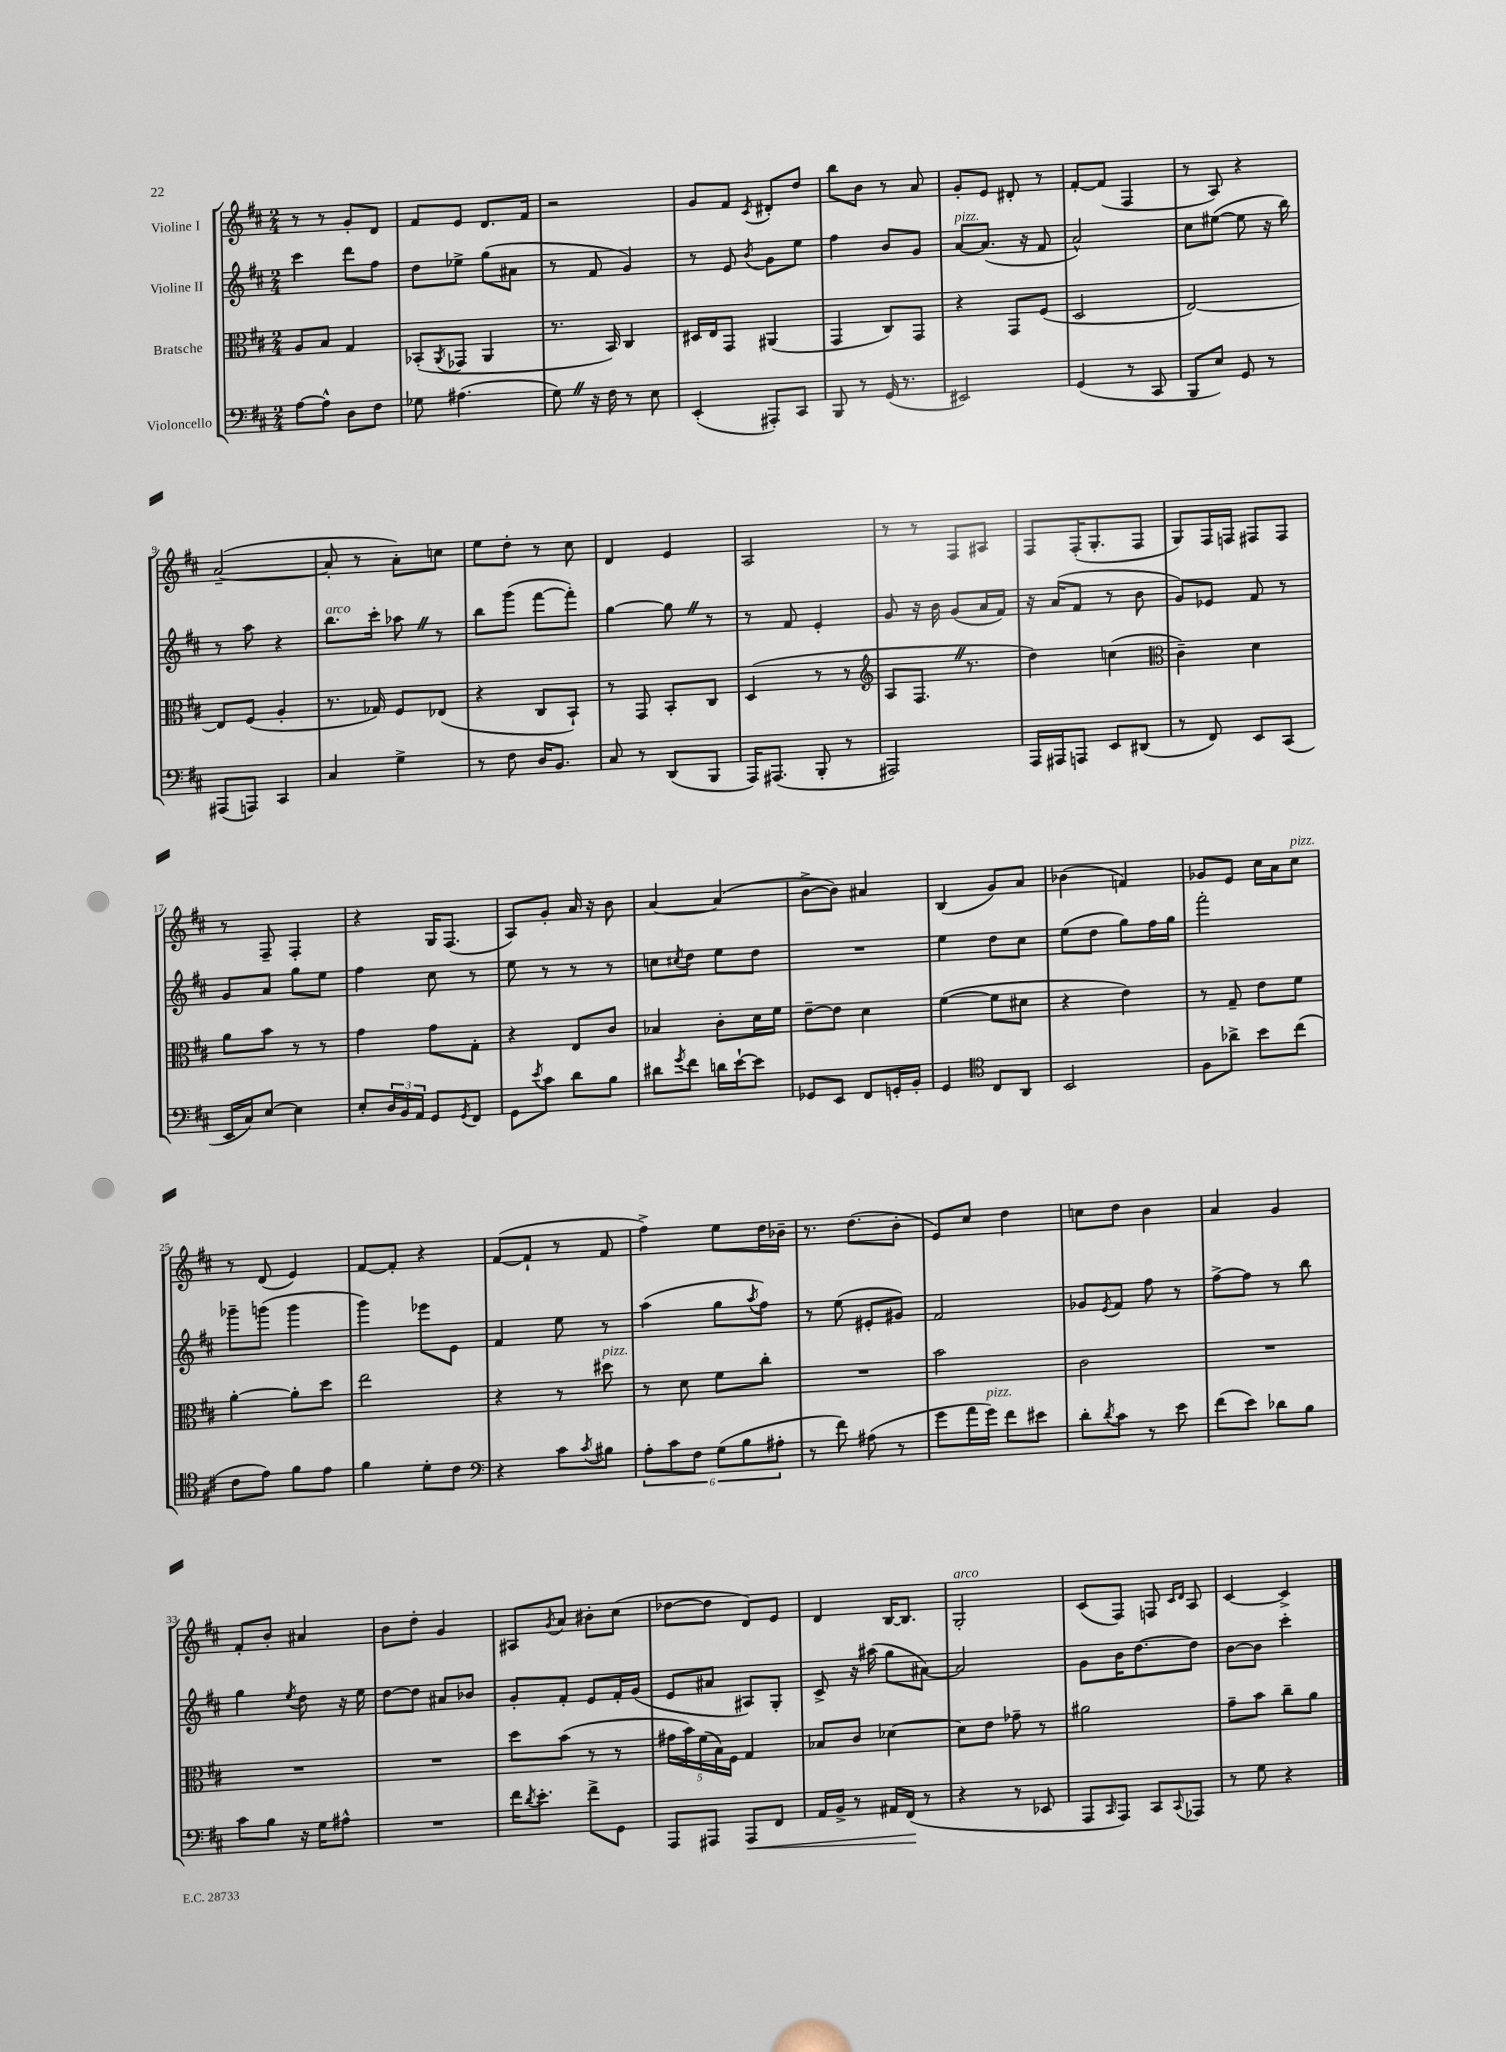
<<
\new StaffGroup <<
\new Staff = "s0" \with { instrumentName = "Violine I" } {
    \clef treble \key d \major \numericTimeSignature \time 2/4
    r8 r8 g'8-. d'8 |
    fis'8 e'8 d'8. fis'16 |
    r2 |
    g'8 fis'8 \acciaccatura { cis'8 } dis'8-. d''8 |
    b''8 b'8 r8 a'8 |
    g'8-. e'8 dis'8-. r8 |
    fis'8~-. fis'8( fis4 |
    r8 a8) r4 |
    a'2~--( |
    a'8-. r8 a'8-.) c''8 |
    e''8 d''8-. r8 cis''8 |
    d'4 e'4 |
    a2 |
    r8 r8 fis8 ais8 |
    fis8 fis16-.( g8.-. fis8 |
    g8) fis16 f16 fis8 fis8 |
    r8 fis8-- fis4-. |
    r4 g16 fis8.( |
    a8) g'8-. a'16 r16 b'8 |
    a'4~ a'4( |
    b'8~-> b'8) ais'4 |
    b4( g'8) a'8 |
    bes'4( f'4) |
    ges'8 e'8 cis''16 a'16 cis''8^\markup { \italic "pizz." } |
    r8 d'8( e'4) |
    fis'8~ fis'8-. r4 |
    fis'8~( fis'8-! r8 fis'8 |
    fis''4->) e''8 d''16 bes'16-- |
    r8. d''8.( b'8-. |
    e'8) cis''8 d''4 |
    c''8 d''8 b'4 |
    a'4 g'4 |
    fis'8-. b'8-. ais'4 |
    b'8 d''8-. g'4 |
    ais8 \acciaccatura { g'8 } a'8 bis'8-. cis''8( |
    des''8~ des''8 d'8) e'8 |
    d'4 b16~ b8. |
    g2-.^\markup { \italic "arco" } |
    cis'8( fis8) f8 \grace { cis'16 d'16 } a8 |
    cis'4~ cis'4-> \bar "|." |
}
\new Staff = "s1" \with { instrumentName = "Violine II" } {
    \clef treble \key d \major \numericTimeSignature \time 2/4
    cis'''4 d'''8 fis''8 |
    d''8 ees''8-> g''8( ais'8 |
    r8 fis'8 g'4) |
    r8 e'8 \acciaccatura { b'8 } g'8 e''8 |
    fis''4 b'8 g'8 |
    a'8~^\markup { \italic "pizz." } a'8.( r16 fis'8 |
    a'2-^) |
    cis''8 eis''8~( eis''8 r16 b''16) |
    r8 a''8 r4 |
    b''8.^\markup { \italic "arco" } cis'''16-. aes''8 \once \override BreathingSign.text = \markup { \musicglyph "scripts.caesura.straight" } \breathe r8 |
    b''8 g'''8( fis'''8~ fis'''8-.) |
    g''4~ g''8 \once \override BreathingSign.text = \markup { \musicglyph "scripts.caesura.straight" } \breathe r8 |
    r8 fis'8 e'4-. |
    g'8 r16 b'16 g'8( a'16 fis'16) |
    r16 a'16( fis'8 r8 b'8 |
    g'8) ees'8 fis'8 r8 |
    g'8 a'8 g''8 e''8 |
    fis''4 cis''8 r8 |
    e''8 r8 r8 r8 |
    c''8 \acciaccatura { cis''8 } d''8 e''8 d''8 |
    R2 |
    e''4 d''8 cis''8 |
    e''8( d''8 g''8) fis''16 g''16 |
    fis'''2-. |
    ges'''8-- g'''8( g'''4 |
    g'''4) ees'''8 e'8 |
    fis'4 e''8 r8 |
    a''4( g''8 \acciaccatura { a''8 } fis''8) |
    r8 e''8( eis'8-. gis'8) |
    fis'2 |
    ges'8 \acciaccatura { e'8 } fis'8 fis''8 r8 |
    fis''8~-> fis''8 r8 b''8 |
    g''4 \acciaccatura { e''8 } d''8 r16 e''16 |
    d''8~ d''8 ais'8 bes'8 |
    g'8-. fis'8-. e'8 fis'16-. g'16( |
    e'8 ais'8 ais8) g8-. |
    cis'8-> r16 ais''16( g''8 ais'8~) |
    ais'2 |
    g'8 b'16 d''8.~ d''8 |
    b'8~ b'8 cis'''4-. \bar "|." |
}
\new Staff = "s2" \with { instrumentName = "Bratsche" } {
    \clef alto \key d \major \numericTimeSignature \time 2/4
    a8 b8 g4 |
    bes,8-.( \acciaccatura { a,8 } ges,8 a,4 |
    r8. b,16) cis4 |
    dis16 e16 g,8 ais,4( |
    g,4 cis8) g,8 |
    r4 g,8 fis8( |
    d2 |
    e2~) |
    e8 fis8( a4-. |
    r8. ges16) fis8 ees8( |
    r4 cis8 b,8-!) |
    r8 g,8 b,8-. cis8 |
    d4( r8 r8 |
    \clef treble a8 fis8. \once \override BreathingSign.text = \markup { \musicglyph "scripts.caesura.straight" } \breathe r8. |
    d''4) c''4( |
    \clef alto cis'4--) d'4 |
    a'8 b'8 r8 r8 |
    g'4 g'8 g8-. |
    r4 e8 cis'8 |
    bes4 cis'8-. d'16 fis'16 |
    e'8~-- e'8 d'4 |
    fis'4~( fis'8 dis'8 |
    r4 e'4) |
    r8 g8-- e'8 fis'8 |
    a'4~-. a'8-. d''8 |
    e''2 |
    r4 r8 dis''8^\markup { \italic "pizz." } |
    r8 d'8 fis'8 cis''8-. |
    R2 |
    b'2 |
    cis'2 |
    R2 |
    R2 |
    R2 |
    d''8 b'8( r8 r8 |
    \tuplet 5/4 { gis'16 b'16) fis'16( b16) fis16 } g4 |
    bes8 cis'8 des'4~ |
    des'8 e'8 ges'8-- r8 |
    ais'2 |
    g'8-- b'8 cis''8-- a'8 \bar "|." |
}
\new Staff = "s3" \with { instrumentName = "Violoncello" } {
    \clef bass \key d \major \numericTimeSignature \time 2/4
    a8~ a8-^ d8 fis8 |
    ges8 ais4.( |
    g8) \once \override BreathingSign.text = \markup { \musicglyph "scripts.caesura.straight" } \breathe r16 fis16 r8 e8 |
    e,4-.( ais,,8-.) cis,8 |
    b,,8 r8 g,16( r8. |
    eis,2) |
    g,4( r8 cis,8 |
    b,,8 e8) g,8 r8 |
    ais,,8( a,,8) cis,4 |
    cis4 g4-> |
    r8 fis8 d16 b,8. |
    cis8 r8 d,8( b,,8 |
    a,,16) ais,,8.( b,,8-. r8 |
    ais,,2) |
    a,,16 ais,,16 a,,8 e,8 dis,8( |
    r8 fis,8) e,8 cis,8( |
    e,16 cis16) e8~ e4 |
    e8-. \tuplet 3/2 { d16 b,16 a,16 } g,8 \acciaccatura { g,8 } fis,8 |
    g,8 \acciaccatura { e'8 } cis'8 d'8 b8 |
    dis'8 \acciaccatura { g'8 } fis'8 d'16 e'16~-! e'8 |
    ges,8 e,8 fis,8 g,16-. b,16-. |
    g,4 \clef tenor cis8 a,8 |
    b,2 |
    fis8 aes'8-> b'8 cis''8( |
    cis'8 e'8) fis'8 e'8 |
    fis'4 d'8-. cis'8 |
    \clef bass r4 cis'8 \acciaccatura { cis'8 } bis8 |
    \tuplet 6/4 { a8-. cis'8 fis8 g8( b8 ais8-. } |
    r8 fis'8) ais8( r8 |
    g'8 a'16 g'16^\markup { \italic "pizz." }) fis'8 eis'8 |
    d'8-. \acciaccatura { d'8 } cis'8 r8 e'8 |
    fis'8( e'8) des'8 b8 |
    cis'8 b8 r16 g16 ais8-^ |
    R2 |
    fis'16 \acciaccatura { d'8 } e'8.-. fis'8-> g,8 |
    a,,8 ais,,8 ais,,8\< fis,8 |
    a,16 b,16-> r8 ais,16 fis,16\!( r8 |
    r4 r8 ees,8 |
    a,,8 \grace { cis,16 } a,,8) cis,8 \appoggiatura { cis,8 } aes,,8 |
    r8 g8 r4 \bar "|." |
}
>>
>>
